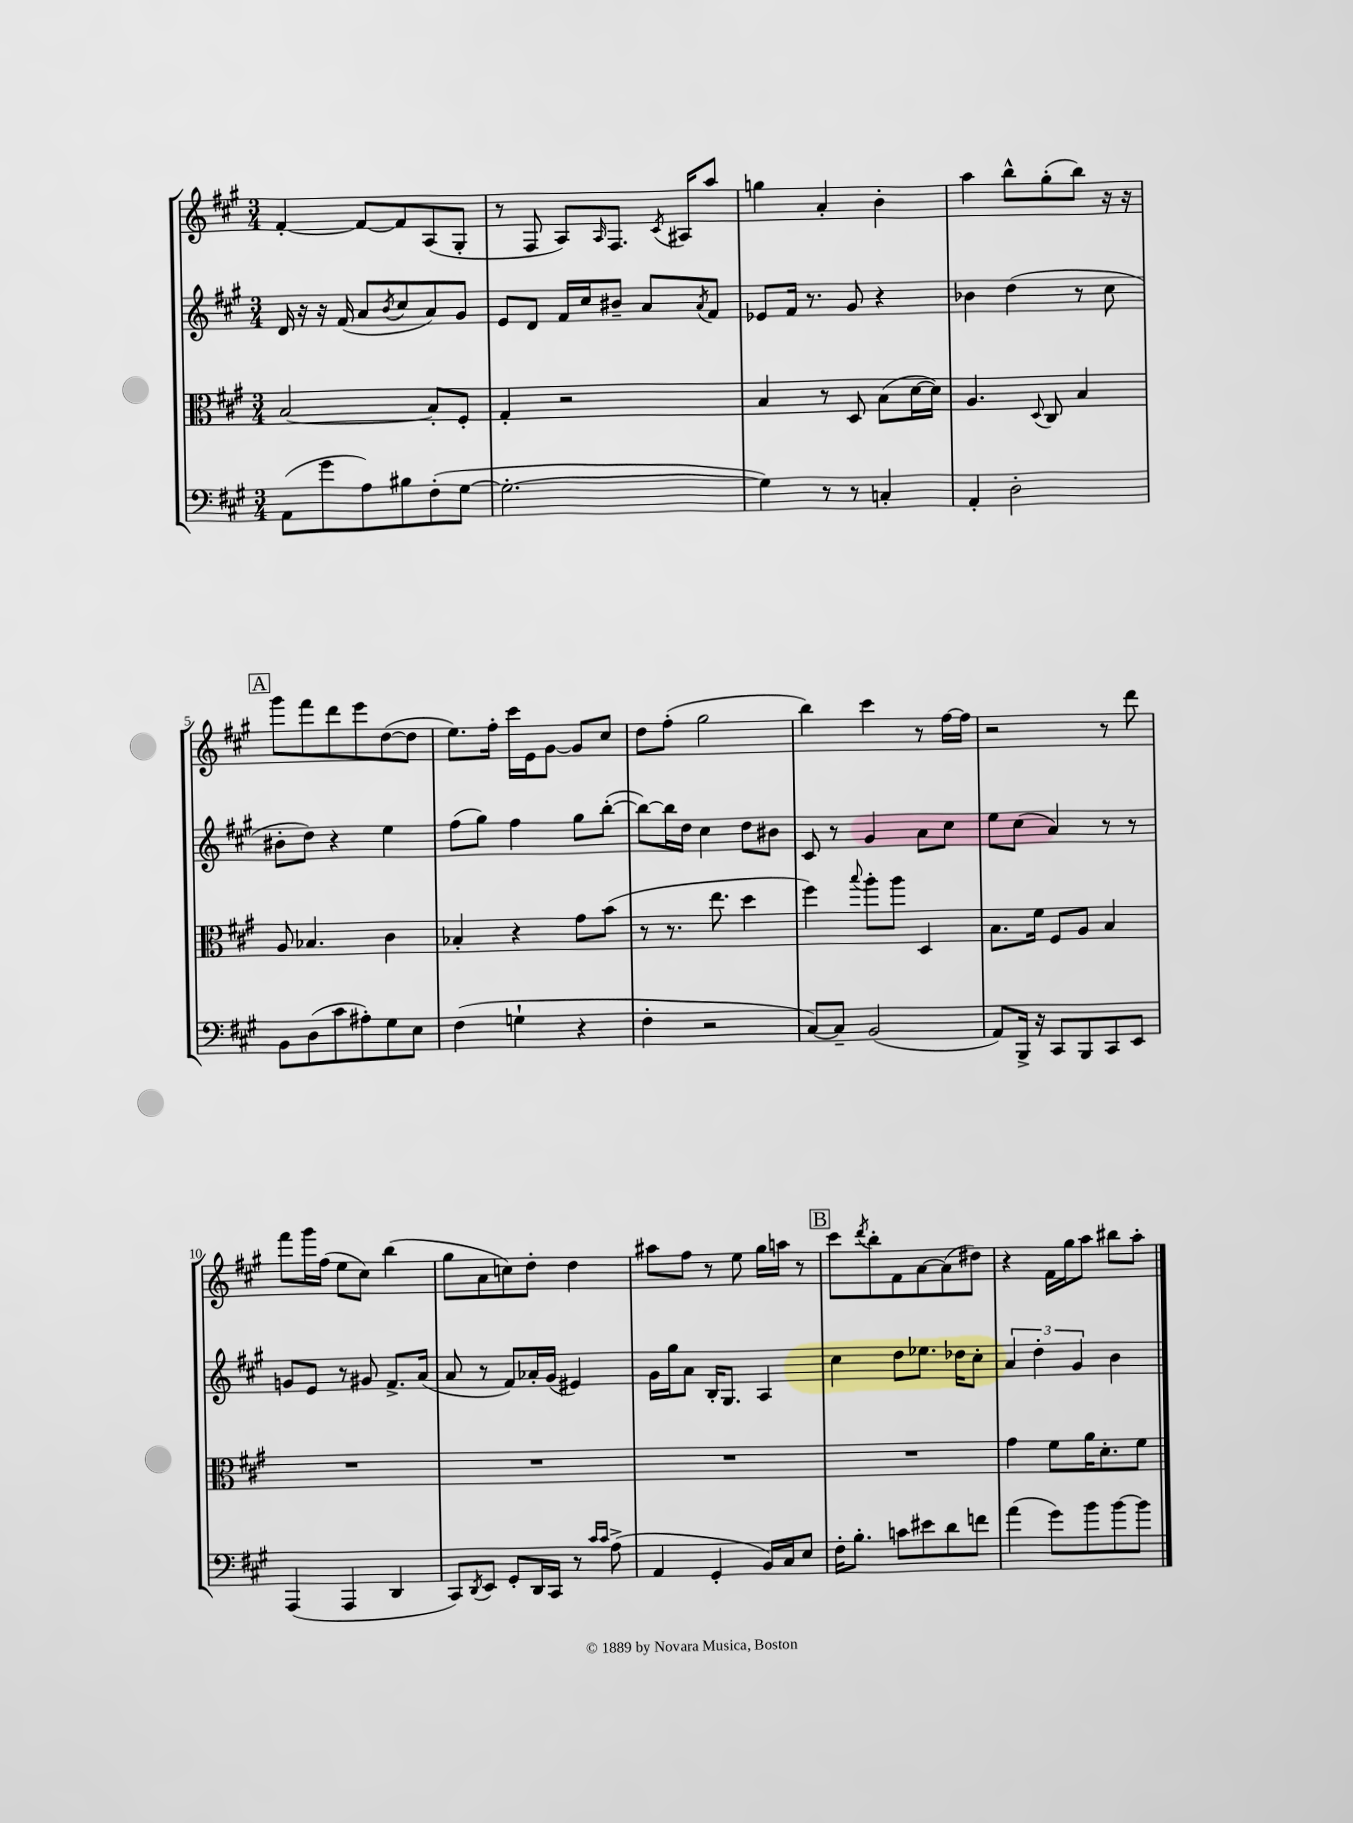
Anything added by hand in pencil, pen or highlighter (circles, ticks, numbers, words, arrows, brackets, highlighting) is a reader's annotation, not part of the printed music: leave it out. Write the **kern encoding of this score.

**kern	**kern	**kern	**kern
*staff4	*staff3	*staff2	*staff1
*clefF4	*clefC3	*clefG2	*clefG2
*k[f#c#g#]	*k[f#c#g#]	*k[f#c#g#]	*k[f#c#g#]
*M3/4	*M3/4	*M3/4	*M3/4
(8AA	[2B	16d	[4f#'
.	.	16r	.
8g#	.	16r	.
.	.	(16f#	.
8A)	.	8a	8f#_
.	.	8qb	.
8B#	.	8cc#	8f#]
(8F#'	8B']	8a)	(8A
[8G#	8F#'	8g#	8G#'
=	=	=	=
2.G#'_	4G#'	8e	8r
.	.	8d	8F#
.	2r	16f#	8A)
.	.	16cc#	.
.	.	.	16qqA
.	.	8b#~	8.F#
.	.	8a	.
.	.	.	8qc#
.	.	.	16A#
.	.	8qa	.
.	.	8f#	8aa
=	=	=	=
4G#])	4B	8e-	4gg
.	.	16f#	.
.	.	8.r	.
8r	8r	.	4a'
8r	8D	8g#	.
4C'	(8B	4r	4b'
.	[16d	.	.
.	16d])	.	.
=	=	=	=
4AA'	4.A	4b-	4aa
2D'	.	(4dd	8bb^^
.	8qqD	.	.
.	8C#	.	(8gg#'
.	4B	8r	8bb)
.	.	8cc#	16r
.	.	.	16r
=	=	=	=
8BB	8A	8b#'	8ggg#
(8D	4.B-	8dd)	8fff#
8c#	.	4r	8ddd
8A#')	.	.	8eee
8G#	4c#	4ee	([8dd
8E	.	.	8dd]
=	=	=	=
(4F#	4B-'	(8ff#	8.ee)
.	.	8gg#)	.
.	.	.	16ff#'
4G`	4r	4ff#	16ccc#
.	.	.	16e
.	.	.	[8g#
4r	8g#	8gg#	8g#]
.	(8b	([8bb'	8cc#
=	=	=	=
4F#'	8r	8bb_)	8dd
.	8.r	16bb]	(8ff#'
.	.	16dd	.
2r	.	4cc#	2gg#
.	8.ee	.	.
.	4dd	8dd	.
.	.	8b#	.
=	=	=	=
[8C#)	4ff#)	8c#	4bb)
8C#~]	.	8r	.
.	8qqbb	.	.
(2BB	8aa'	4g#	4ccc#
.	8aa	.	.
.	4D	8a	8r
.	.	8cc#	[16ff#
.	.	.	16ff#]
=	=	=	=
8AA)	8.B	8ee	2r
16BBB^	.	(8cc#	.
16r	16f#	.	.
8CC#	8F#	4a)	.
8BBB	8A	.	.
8CC#	4B	8r	8r
8EE	.	8r	8ddd
=	=	=	=
(4AAA	2.r	8g	8fff#
.	.	8e	16ggg#
.	.	.	(16ff#
4AAA	.	8r	8ee
.	.	8g#	8cc#)
4DD	.	8.f#^	(4bb
.	.	(16a	.
=	=	=	=
8CC#)	2.r	8a	8gg#
8qDD	.	.	.
8EE	.	8r	8a
8GG#'	.	8f#)	8cc)
16DD	.	16a-'	8dd'
16CC#	.	(16g#	.
8r	.	4e#)	4dd
16qqc#	.	.	.
16qqc#	.	.	.
(8A^	.	.	.
=	=	=	=
4AA	2.r	16g#	8aa#
.	.	16gg#	.
.	.	8a	8ff#
4GG#'	.	16B'	8r
.	.	8.G#	.
.	.	.	8ee
16BB)	.	4A	16gg#
16C#	.	.	16aa
8E	.	.	8r
=	=	=	=
16F#'	2.r	4cc#	8ccc#
8.B'	.	.	.
.	.	.	8qddd
.	.	.	8bb'
8c	.	8dd	8f#
8e#	.	8.ee-	[8a
8d	.	.	(8a]
.	.	16dd-	.
8f	.	8cc#'	8dd#)
=	=	=	=
(4a	4g#	6a	4r
.	.	6dd'	.
8g#)	8f#	.	16f#
.	.	.	16gg#
.	.	6g#	.
8b	16a	.	8aa
.	8.d'	.	.
[8b	.	4b	8bb#
8b]	8f#	.	8aa'
==	==	==	==
*-	*-	*-	*-
